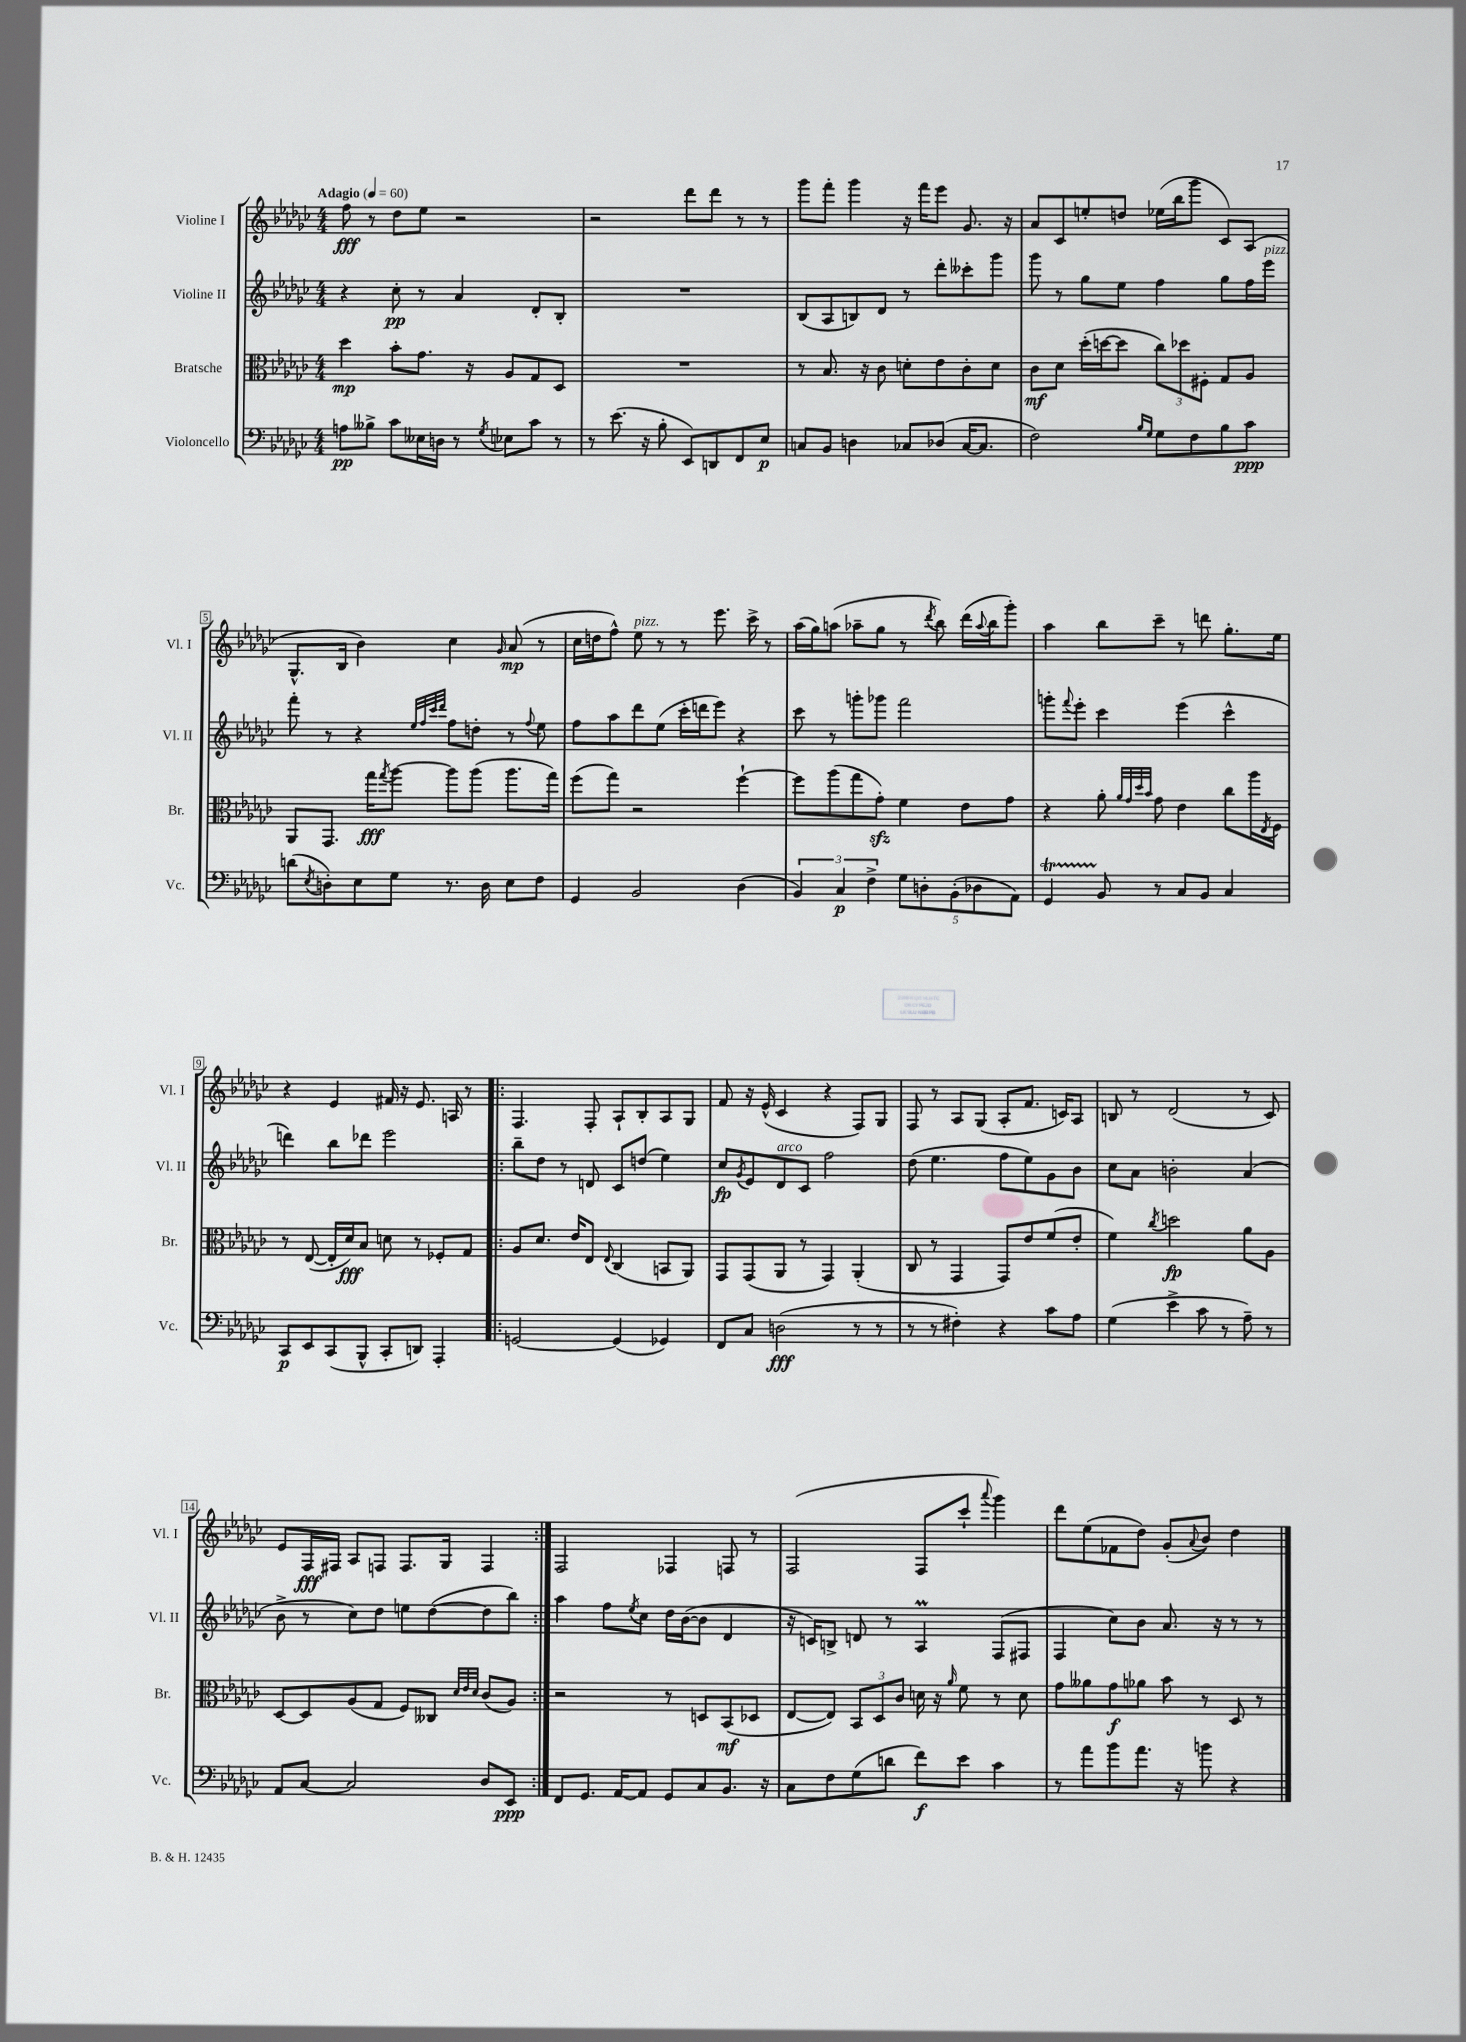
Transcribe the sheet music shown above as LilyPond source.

<<
\new StaffGroup <<
\new Staff = "s0" \with { instrumentName = "Violine I" shortInstrumentName = "Vl. I" } {
    \clef treble \key ges \major \numericTimeSignature \time 4/4 \tempo "Adagio" 4 = 60
    f''8\fff r8 des''8 ees''8 r2 |
    r2 des'''8 des'''8 r8 r8 |
    ges'''8 f'''8-. ges'''4 r16 f'''16 ees'''8 ges'8. r16 |
    aes'8 ces'8 e''8-. d''8 ees''16( bes''16 ges'''8 ces'8) aes8( |
    ges8.-^ bes16 bes'4) ces''4 \grace { ges'16 } aes'8\mp( r8 |
    ces''16 d''16 f''8-^) ees''8^\markup { \italic "pizz." } r8 r8 ees'''8. ces'''16-> r8 |
    aes''16( ges''16) a''8( aes''8-- ges''8 r8 \acciaccatura { des'''8 } bes''8) des'''16( \appoggiatura { aes''8 } bes''16 ges'''8-.) |
    aes''4 bes''8 ces'''8-- r8 d'''8 ges''8.-. ees''16 |
    r4 ees'4 fis'16 r16 ees'8. a16 r8 |
    \repeat volta 2 { f4. f8-. aes8-! bes8-. aes8 ges8 |
    f'8 r16 ees'16-^( ces'4 r4 f8) ges8 |
    f8 r8 aes8 ges8( aes8-. f'8. c'16) aes8 |
    b8 r8 des'2( r8 ces'8) |
    ees'8 f16\fff fis16 aes8 f8 f8. ges16 f4 | }
    f2 fes4 f8 r8 |
    f2( f8 ces'''8-! \appoggiatura { aes'''8 } ges'''4) |
    des'''8 ees''8( fes'8 des''8) ges'8-.( \appoggiatura { aes'8 } bes'8) des''4 \bar "|." |
}
\new Staff = "s1" \with { instrumentName = "Violine II" shortInstrumentName = "Vl. II" } {
    \clef treble \key ges \major \numericTimeSignature \time 4/4
    r4 ces''8-.\pp r8 aes'4 des'8-. bes8-. |
    R1 |
    bes8( aes8 b8) des'8 r8 des'''8-. ceses'''8-. ges'''8 |
    ges'''8 r8 ges''8 ees''8 f''4 ges''8 f''16 ees'''16^\markup { \italic "pizz." } |
    f'''8-. r8 r4 \grace { ees''32 f''32 ces'''32 des'''32 } f''8 d''8-. r8 \appoggiatura { f''8 } ees''8 |
    f''8 aes''8 des'''8 ees''8( ces'''16-. d'''16 ees'''8) r4 |
    ces'''8 r8 g'''8-. ges'''8 f'''2 |
    g'''8-. \appoggiatura { f'''8 } ees'''8-. ces'''4 ees'''4( ces'''4-^ |
    d'''4) bes''8 des'''8 ees'''2 |
    \repeat volta 2 { bes''8-- des''8 r8 d'8 ces'8 d''8( ees''4) |
    ces''8\fp \acciaccatura { ges'8 } ees'8 des'8^\markup { \italic "arco" } ces'8 f''2 |
    des''8( ees''4. f''8 ees''8) ges'8 bes'8 |
    ces''8 aes'8 b'2-. aes'4( |
    bes'8-> r8 ces''8) des''8 e''8 des''8~( des''8 bes''8) | }
    aes''4 f''8 \acciaccatura { ees''8 } ces''8 des''16 bes'16~( bes'8 des'4 |
    r16 c'16) b8-> d'8 r8 aes4\prall f8( fis8 |
    f4 ces''8) bes'8 aes'8. r16 r8 r8 \bar "|." |
}
\new Staff = "s2" \with { instrumentName = "Bratsche" shortInstrumentName = "Br." } {
    \clef alto \key ges \major \numericTimeSignature \time 4/4
    des''4\mp bes'8-. ges'8. r16 aes8 ges8 des8 |
    R1 |
    r8 bes8. r16 ces'8 d'8-. ees'8 ces'8-. d'8 |
    ces'8\mf des'8 des''16-.( d''16~ d''8 \tuplet 3/2 { ces''8) des''8 fis8-. } ges8 aes8 |
    aes,8 ges,8. ges''16\fff \acciaccatura { ges''8 } aes''8~ aes''8 aes''8( aes''8. ges''16) |
    f''8( ges''8) r2 f''4~-! |
    f''8 aes''8( ges''8 ges'8-.\sfz) f'4 ees'8 ges'8 |
    r4 aes'8-. \grace { aes'32 ges'32 des''32 bes'32 } ges'8 ees'4 ces''8 aes''16 \acciaccatura { ees8 } f16 |
    r8 ees8~( ees16-. des'16\fff) bes8 d'8 r8 fes8-. ges8 |
    \repeat volta 2 { aes8 des'8. ees'16 ees8 \appoggiatura { ees8 } ces4( b,8 aes,8) |
    ges,8 ges,8( aes,8 r8 ges,4) aes,4-.( |
    ces8 r8 ges,4 ges,8) ees'8 f'8( ees'8-. |
    f'4) \acciaccatura { ces''8 } d''2\fp aes'8 aes8 |
    des8~ des8 aes8( ges8 f8) ceses8 \grace { des'32 ees'32 des'32 } ces'8( aes8) | }
    r2 r8 d8 bes,8\mf( des8 |
    ees8~ ees8) \tuplet 3/2 { bes,8 des8 ces'8 } d'16 r16 \grace { aes'16 } f'8 r8 d'8 |
    ges'8 aeses'8 ges'8\f aes'8 bes'8 r8 des8 r8 \bar "|." |
}
\new Staff = "s3" \with { instrumentName = "Violoncello" shortInstrumentName = "Vc." } {
    \clef bass \key ges \major \numericTimeSignature \time 4/4
    a8\pp beses8-> ces'8 eeses16 d16 r8 \acciaccatura { ges8 } ees8 ces'8 r8 |
    r8 ees'8.( r16 bes8-. ees,8) d,8 f,8 ees8\p |
    c8 bes,8 d4 ces8 des8( ces16~ ces8. |
    f2) \grace { bes16 ges16 } ges8 f8 bes8 ces'8\ppp |
    d'8( \acciaccatura { ees8 } d8-.) ees8 ges8 r8. d16 ees8 f8 |
    ges,4 bes,2 des4( |
    \tuplet 3/2 { bes,4) ces4\p f4-> } \tuplet 5/4 { ges8 d8-. bes,8-.( des8 aes,8) } |
    ges,4\startTrillSpan bes,8\stopTrillSpan r8 ces8 bes,8 ces4 |
    ces,8\p ees,8 ces,8( bes,,8-^ ces,8-. d,8) aes,,4-. |
    \repeat volta 2 { g,2~ g,4( ges,4) |
    f,8 ces8 d2\fff( r8 r8 |
    r8 r8 fis4-.) r4 ces'8 aes8 |
    ges4( ees'4-> ces'8 r8 aes8--) r8 |
    aes,8 ces8~ ces2 des8 ees,8\ppp | }
    f,8 ges,8. aes,16~ aes,8 ges,8 ces8 bes,8. r16 |
    ces8 f8 ges8( d'8 f'8\f) ees'8 ces'4 |
    r8 aes'8 bes'8 aes'8. r16 b'8 r4 \bar "|." |
}
>>
>>
\layout { \context { \Score \override BarNumber.stencil = #(make-stencil-boxer 0.1 0.3 ly:text-interface::print) } }
